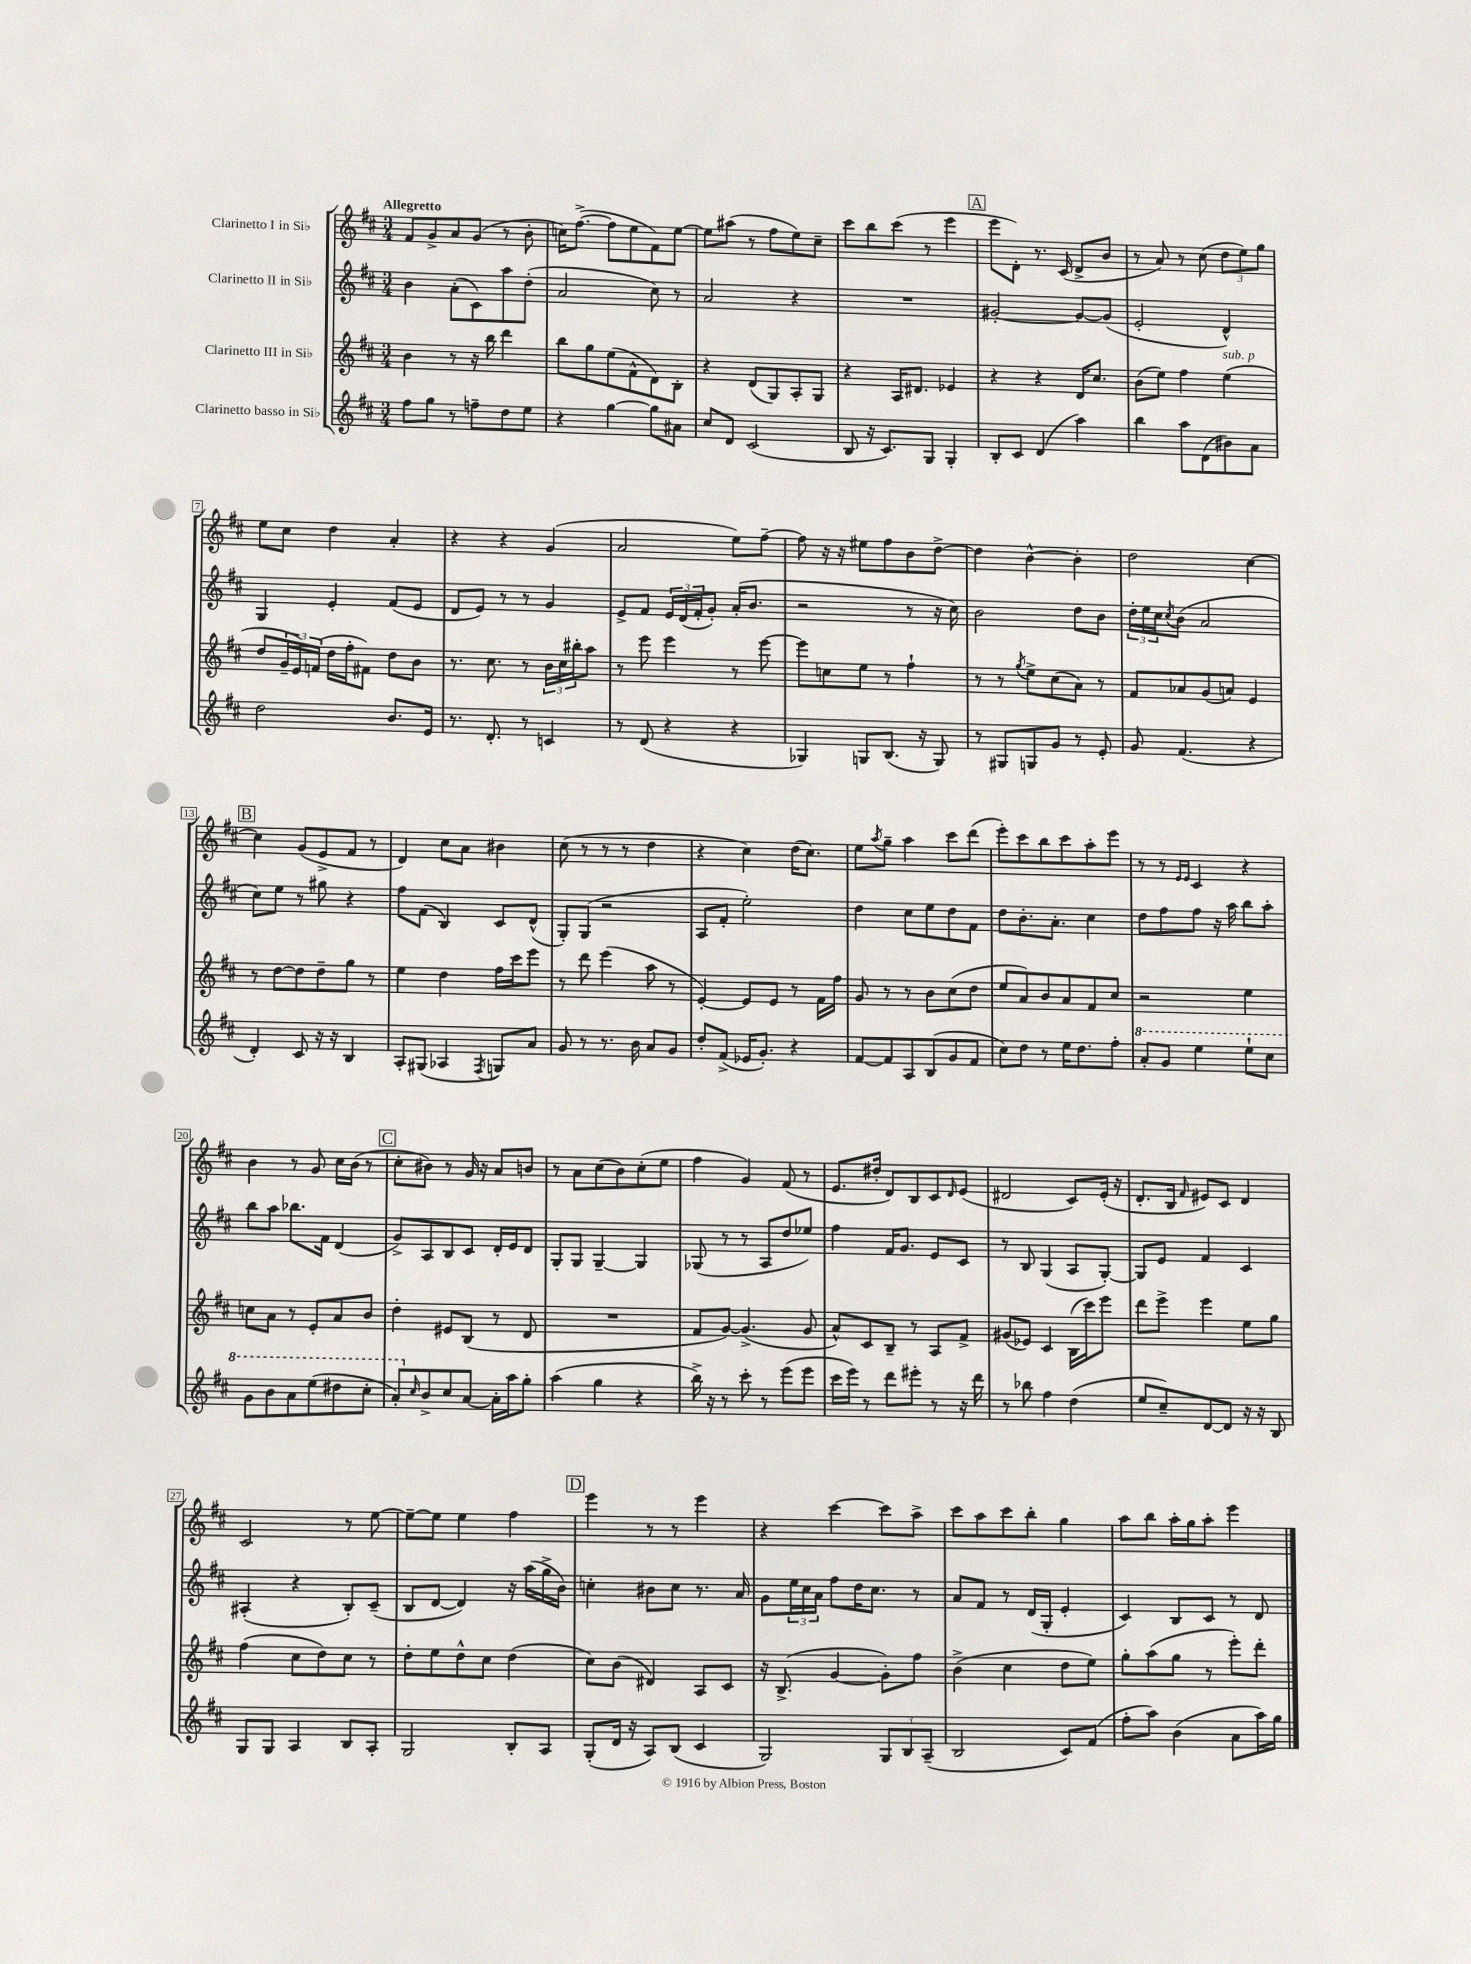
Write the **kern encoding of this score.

**kern	**kern	**kern	**kern
*staff4	*staff3	*staff2	*staff1
*clefG2	*clefG2	*clefG2	*clefG2
*k[f#c#]	*k[f#c#]	*k[f#c#]	*k[f#c#]
*M3/4	*M3/4	*M3/4	*M3/4
8ff#	4b	4b	8f#
8gg	.	.	8g^
8r	8r	(8a'	8a
8ff~	16r	8c#)	(8g
.	16bb	.	.
8dd	4ddd	8aa	8r
8ee	.	(8dd'	8b'
=	=	=	=
4r	8bb	2a	16cc)
.	.	.	([8.ff#^
.	8gg	.	.
[4gg	(8ee	.	8ff#]
.	8f#^^	.	8ee
8gg]	8d)	8cc#)	8f#)
8a#	8B'	8r	[8ee
=	=	=	=
8cc#	4r	2a	8ee]
8d	.	.	(8aa#
(2c#	(8d	.	8r
.	8G)	.	8ff#
.	8A'	4r	8ee)
.	8G	.	8cc#~
=	=	=	=
8B	4r	2.r	8ccc#
16r	.	.	8bb
8.c#)	.	.	.
.	16A	.	(8ccc#
.	8.d#	.	.
8G	.	.	8r
4G'	4e-	.	4eee
=	=	=	=
8B'	4r	[2g#'	8eee
8c#	.	.	8d')
(4d	4r	.	8.r
.	.	.	(16c#
4aa)	16d	8g#_	8d^
.	8.cc#	.	.
.	.	(8g#]	8b
=	=	=	=
4bb	(8b	2e'	8r
.	8ee)	.	8a)
8aa	4ff#	.	8r
(8d	.	.	(8cc#
8b#)	(4ee	4d^^)	12dd
.	.	.	12ee)
8a	.	.	.
.	.	.	12gg
=	=	=	=
2dd	8dd	4G	8ee
.	24g~	.	8cc#
.	24e)	.	.
.	(24f	.	.
.	16dd	4e'	4dd
.	16ff#'	.	.
.	8f#)	.	.
8.b	8dd	(8f#	4a'
.	8b	8e	.
16e	.	.	.
=	=	=	=
8.r	8.r	8d	4r
.	.	8e)	.
8.d'	8.cc#	.	.
.	.	8r	4r
8r	8r	8r	.
4c	24b	4g	(4g
.	24cc#	.	.
.	24bb#'	.	.
.	8aa	.	.
=	=	=	=
8r	8r	8e^	2a
(8d	8eee	8f#	.
4r	4eee	24e	.
.	.	(24d	.
.	.	24f#'	.
.	.	8g')	.
4r	8r	(16a'	8ee)
.	.	8.b	.
.	[8eee	.	[8ff#~
=	=	=	=
4G-)	8eee]	2r	8ff#]
.	8cc	.	16r
.	.	.	16r
8G	8ee	.	8ee#
(8.B	8r	.	8ff#
.	4ff#`	8r	8b
16r	.	.	.
8G)	.	16r	[8dd^
.	.	16cc#)	.
=	=	=	=
8r	8r	2b	4dd]
8G#	8r	.	.
.	8qgg	.	.
8G	8ee^	.	[4b^^
8g	(8cc#	.	.
8r	8a)	8dd	4b']
8e'	8r	8b	.
=	=	=	=
8g	8f#	24dd'	2dd
.	.	24ee	.
.	.	24cc#	.
.	.	8qcc#	.
(4.f#	8a-	(8b	.
.	(8g	2a	.
.	8a)	.	.
4r	4e	.	[4cc#
=	=	=	=
4d')	8r	8cc#)	4cc#]
.	[8dd	8ee	.
8c#	8dd]	8r	(8g
16r	8dd~	8gg#	8e^
16r	.	.	.
4B	8gg	4r	8f#
.	8r	.	8r
=	=	=	=
8A'	4ee	8ff#	4d)
(8G#	.	(8f#	.
4A-	4dd	4B)	8cc#
.	.	.	8a
8qF#	.	.	.
8G)	16ff#	8c#	4b#
.	16ccc#	.	.
8a	8eee	(8d^^	.
=	=	=	=
8g	8r	8G')	(8cc#
8r	8ddd	(8G	8r
8.r	(4eee	2r	8r
.	.	.	8r
16b	.	.	.
8a	8aa	.	4dd
8g	8r	.	.
=	=	=	=
8dd'	[4e')	8A	4r
(8f#^	.	8f#'	.
16e-	8e]	2ee')	4cc#)
8.g')	.	.	.
.	8e	.	.
4r	8r	.	(16dd
.	.	.	8.cc#)
.	16f#	.	.
.	16ff#	.	.
=	=	=	=
[8f#	8g	4dd	8ee
.	.	.	8qaa
8f#]	8r	.	8gg~
8A	8r	8cc#	4aa
(8B	8b	8ee	.
8g	(8cc#	8dd	8ccc#
8f#	8dd	8f#	(8ddd
=	=	=	=
8cc#)	8ee	8dd	8eee')
8dd	8a)	8.b'	8ccc#
8r	8b	.	8bb
.	.	8.a'	.
16ee	8a	.	8ccc#
8.dd	.	.	.
.	8f#	4cc#	8aa'
8ff#'	8cc#	.	8eee
=	=	=	=
8aa'	2r	8dd	8r
8gg	.	8ff#	8r
.	.	.	16qqe
.	.	.	16qqe
4eee	.	8ff#	4c#
.	.	16r	.
.	.	16aa	.
8eee`	4ee	8bb	4r
8ccc#	.	8aa'	.
=	=	=	=
8gg	8cc	8bb	4b
8bb	8a	8aa	.
8aa	8r	8.bb-	8r
(8eee	8e'	.	8g
.	.	16f#	.
8ddd#	8a	(4d	16cc#
.	.	.	(16b
8ccc#'	8b	.	8r
=	=	=	=
8aa')	4dd'	8g^)	8cc#'
16qqcc#	.	.	.
8b^	.	8A	8b#)
8cc#	8e#	8B	8r
[8a	(8B	8c#	16g
.	.	.	16r
16a']	8r	16d'	8a
16aa	.	16e	.
8gg'	8d	8d	8b
=	=	=	=
(4aa	2.r	8G'	8r
.	.	8G	8a
4gg	.	[4G~	(8cc#
.	.	.	8b)
4r	.	4G]	(8cc#'
.	.	.	8ee
=	=	=	=
16bb^)	8f#	(8G-	4ff#
16r	.	.	.
8r	[8g)	8r	.
8ccc#'	(4.g^]	8r	4g)
8r	.	8A	.
(8eee	.	8dd	(8f#
8eee	8g	8ee-)	8r
=	=	=	=
16ccc#	8a^^)	4ff#	8.e
16eee)	.	.	.
8r	8c#	.	.
.	.	.	16dd#'
8ddd	8B~	16f#	8d)
.	.	8.g	.
8eee#'	8r	.	8B
8r	8A	8e	8c#
.	.	.	16qqd
16r	8f#^	8c#	(8e
16ddd	.	.	.
=	=	=	=
8r	(8g#	8r	2d#
8bb-	8e-)	8B	.
4ff#	4c#	(4G	.
(4dd	(16B	8A	8c#)
.	16ccc#)	.	.
.	8eee	[8G')	(16e'
.	.	.	16r
=	=	=	=
8ee	8ddd	8G]	8.d'
8cc#~)	8eee^	8e	.
.	.	.	16B
.	.	.	16qqf#
[8d	4eee	4f#	8e#)
8d]	.	.	8c#
16r	8ee	4c#	4d
16r	.	.	.
8B	8gg	.	.
=	=	=	=
8G	(4ff#	(4A#'	2c#
8G	.	.	.
4A	8cc#	4r	.
.	8dd)	.	.
8B	8cc#	8B')	8r
8A'	8r	(8c#~	[8ee
=	=	=	=
2G	8dd'	8B	8ee~_
.	8ee	[8d	8ee]
.	8dd^^	4d])	4ee
.	8cc#	.	.
8B'	(4dd	16r	4ff#
.	.	(16aa	.
8A	.	16gg^	.
.	.	16b)	.
=	=	=	=
(8G'	8cc#)	4cc'	4eee
16d	(8b	.	.
16r	.	.	.
8A)	4d#)	8b#	8r
(8B	.	8cc	8r
4c#	8A	8.r	4eee
.	8c#	.	.
.	.	16a	.
=	=	=	=
2G)	16r	8g	4r
.	(8.B^	.	.
.	.	24ee	.
.	.	24cc#	.
.	.	24a	.
.	[4g	8ff#	[4ccc#
.	.	16dd	.
.	.	8.cc#	.
12G	8g'])	.	8ccc#]
12B	.	.	.
.	8ff#	8r	8aa^
(12A~	.	.	.
=	=	=	=
2B	(4b^	8a	8ccc#
.	.	8f#	8aa
.	4cc#	8r	8ccc#
.	.	(16d	8bb'
.	.	16G'	.
8c#)	8dd	4e'	4gg
(8f#	8ee)	.	.
=	=	=	=
8ff#'	8gg'	4c#)	8aa
8aa)	(8aa	.	8bb
(4b	8gg	8B	16aa'
.	.	.	16gg
.	8r	8c#	8aa'
8a	8eee')	8r	4eee
16aa)	8ddd'	8d	.
16gg	.	.	.
==	==	==	==
*-	*-	*-	*-
